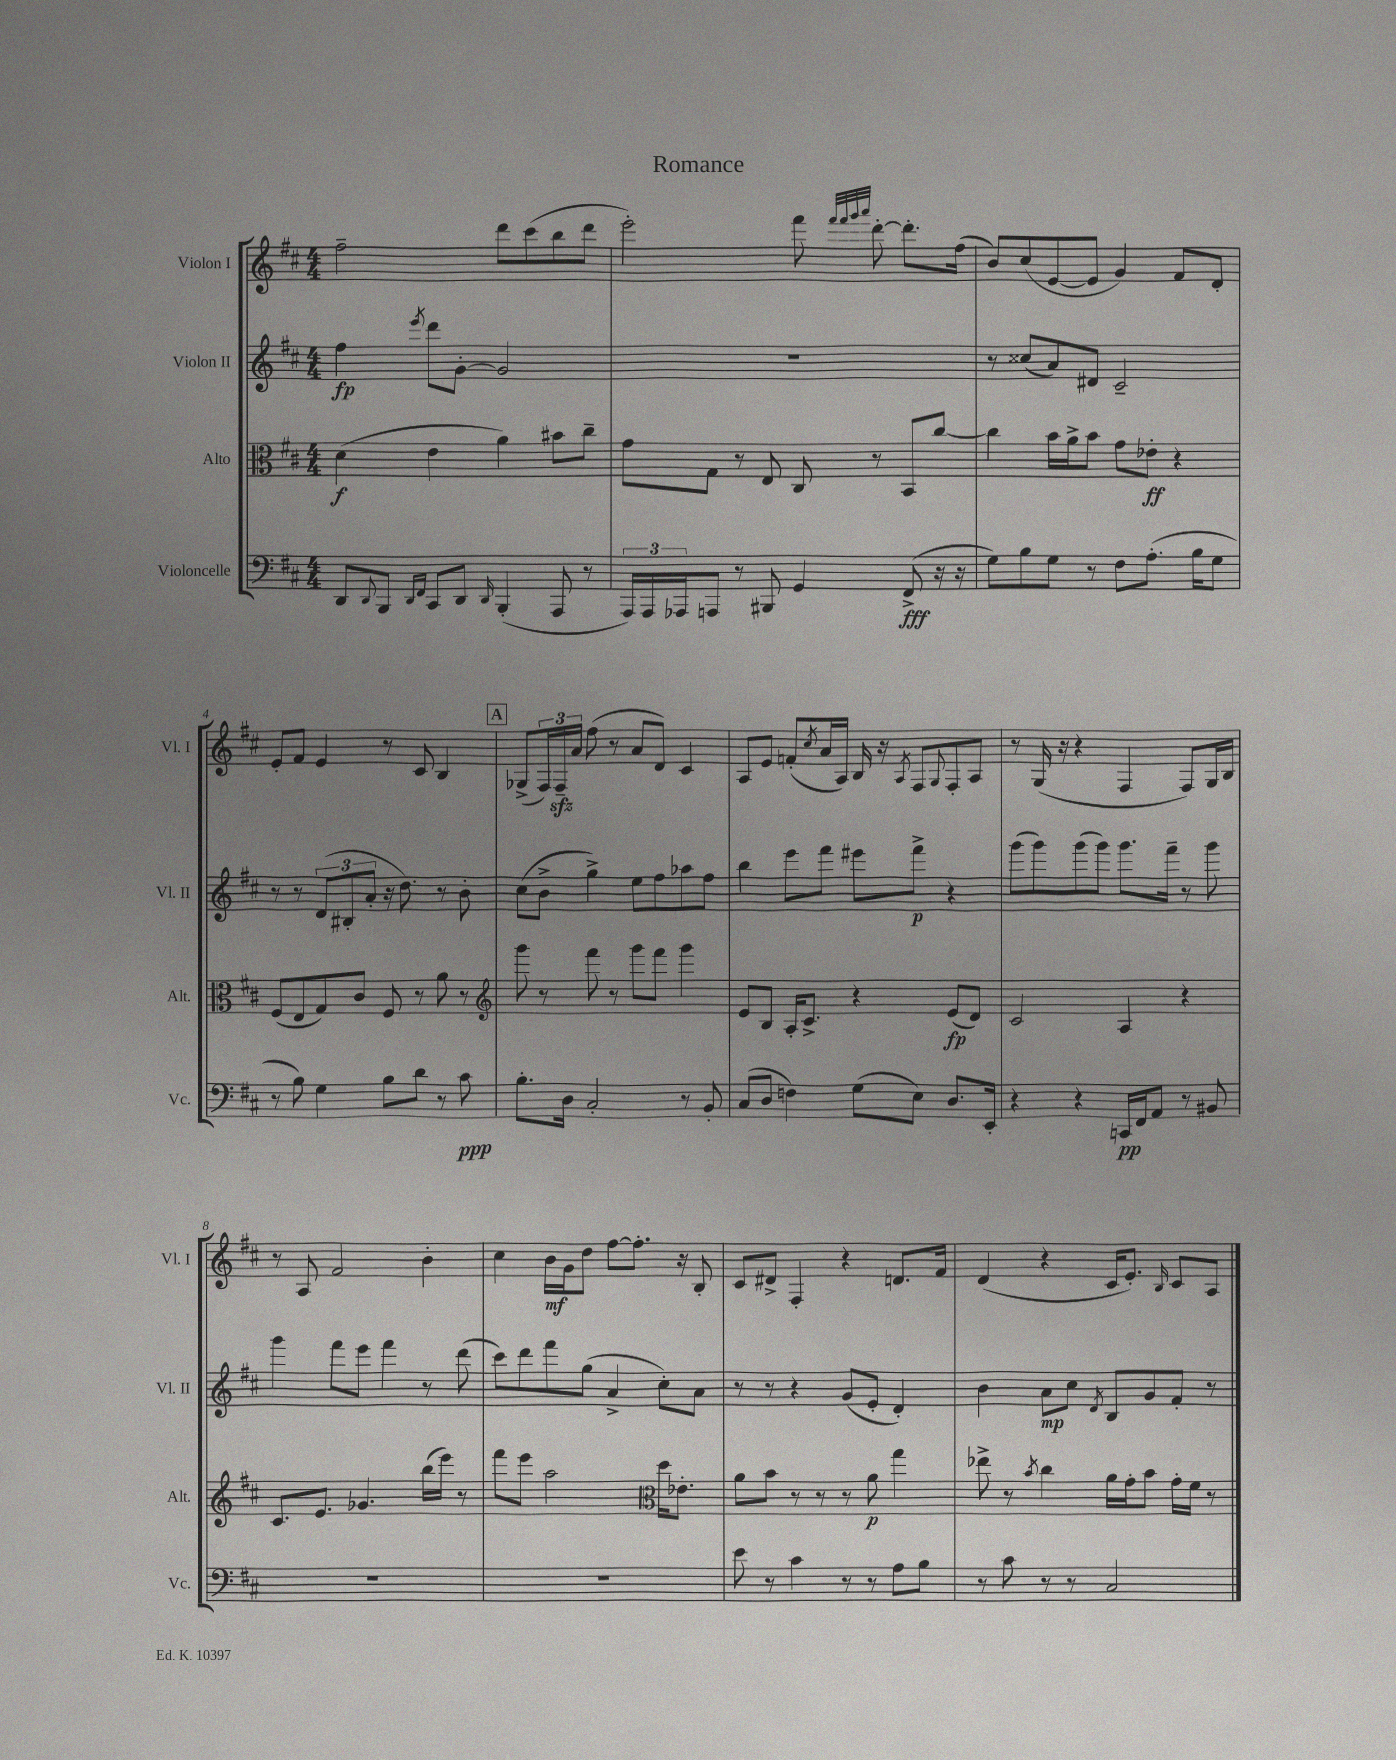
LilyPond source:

\header { title = "Romance" }
<<
\new StaffGroup <<
\new Staff = "s0" \with { instrumentName = "Violon I" shortInstrumentName = "Vl. I" } {
    \clef treble \key d \major \numericTimeSignature \time 4/4
    fis''2-- d'''8 cis'''8( b''8 d'''8 |
    e'''2-.) fis'''8 \grace { fis'''32 fis'''32 g'''32 a'''32 } d'''8~-. d'''8.-. fis''16( |
    b'8) cis''8( e'8~ e'8 g'4) fis'8 d'8-. |
    e'8-. fis'8 e'4 r8 cis'8 b4 |
    \mark \markup { \box "A" } ges8->( \tuplet 3/2 { fis16) fis16--\sfz a'16 } fis''8( r8 a'8 d'8) cis'4 |
    a8 e'8 f'8-.( \acciaccatura { cis''8 } a'16 a16) b16 r16 \acciaccatura { a8 } fis8 \appoggiatura { g8 } fis8-. a8 |
    r8 g16( r16 r4 fis4 fis8) g16 b16 |
    r8 a8 fis'2 b'4-. |
    cis''4 b'16\mf g'16 d''8 fis''8~ fis''8.-. r16 b8-. |
    cis'8 dis'8-> fis4-. r4 d'8. fis'16 |
    d'4( r4 cis'16 e'8.-.) \grace { b16 } cis'8 a8 \bar "|." |
}
\new Staff = "s1" \with { instrumentName = "Violon II" shortInstrumentName = "Vl. II" } {
    \clef treble \key d \major \numericTimeSignature \time 4/4
    fis''4\fp \acciaccatura { e'''8 } d'''8 g'8~-. g'2 |
    R1 |
    r8 cisis''8( a'8) dis'8 cis'2-- |
    r8 r8 \tuplet 3/2 { d'8( bis8-. a'8-. } r16 d''8.) r8 b'8-. |
    \mark \markup { \box "A" } cis''8( b'8-> g''4->) e''8 fis''8 aes''8 fis''8 |
    b''4 e'''8 fis'''8 eis'''8 fis'''8->\p r4 |
    g'''8( g'''8) g'''8( g'''8) g'''8. fis'''16-- r8 g'''8 |
    g'''4 fis'''8 e'''8 fis'''4 r8 d'''8( |
    cis'''8) d'''8 fis'''8 g''8( a'4-> cis''8-.) a'8 |
    r8 r8 r4 g'8( e'8-. d'4-.) |
    b'4 a'8\mp cis''8 \acciaccatura { d'8 } b8 g'8 fis'8-. r8 \bar "|." |
}
\new Staff = "s2" \with { instrumentName = "Alto" shortInstrumentName = "Alt." } {
    \clef alto \key d \major \numericTimeSignature \time 4/4
    d'4\f( e'4 a'4) bis'8 cis''8-- |
    g'8 g8 r8 e8 cis8 r8 b,8 cis''8~ |
    cis''4 b'16 a'16-> b'8 g'8 ees'8-.\ff r4 |
    fis8( e8 g8) cis'8 fis8 r8 a'8 r8 |
    \mark \markup { \box "A" } \clef treble g'''8 r8 fis'''8 r8 g'''8 fis'''8 g'''4 |
    e'8 b8 a16-. cis'8.-> r4 e'8\fp( d'8) |
    cis'2 a4 r4 |
    cis'8. e'8. ges'4. b''16( e'''16) r8 |
    fis'''8 e'''8 a''2 \clef alto d''16 ees'8.-. |
    a'8 b'8 r8 r8 r8 a'8\p g''4 |
    ees''8-> r8 \acciaccatura { b'8 } cis''4 a'16 g'16-. b'8 g'16-. fis'16 r8 \bar "|." |
}
\new Staff = "s3" \with { instrumentName = "Violoncelle" shortInstrumentName = "Vc." } {
    \clef bass \key d \major \numericTimeSignature \time 4/4
    d,8 \appoggiatura { d,8 } b,,8 \grace { d,16 fis,16 } cis,8 d,8 \grace { d,16 } b,,4-.( a,,8 r8 |
    \tuplet 3/2 { a,,16) a,,16 aes,,16 } a,,8 r8 bis,,8 g,4 fis,8->\fff( r16 r16 |
    g8) b8 g8 r8 fis8 a8.-.( b16 g8 |
    r8 b8) g4 b8 d'8 r8 cis'8\ppp |
    \mark \markup { \box "A" } b8.-. d16 cis2-. r8 b,8-. |
    cis8( d8 f4) g8( e8) d8. e,16-. |
    r4 r4 c,16\pp fis,16 a,8 r8 bis,8 |
    R1 |
    R1 |
    e'8 r8 cis'4 r8 r8 a8 b8 |
    r8 cis'8 r8 r8 cis2 \bar "|." |
}
>>
>>
